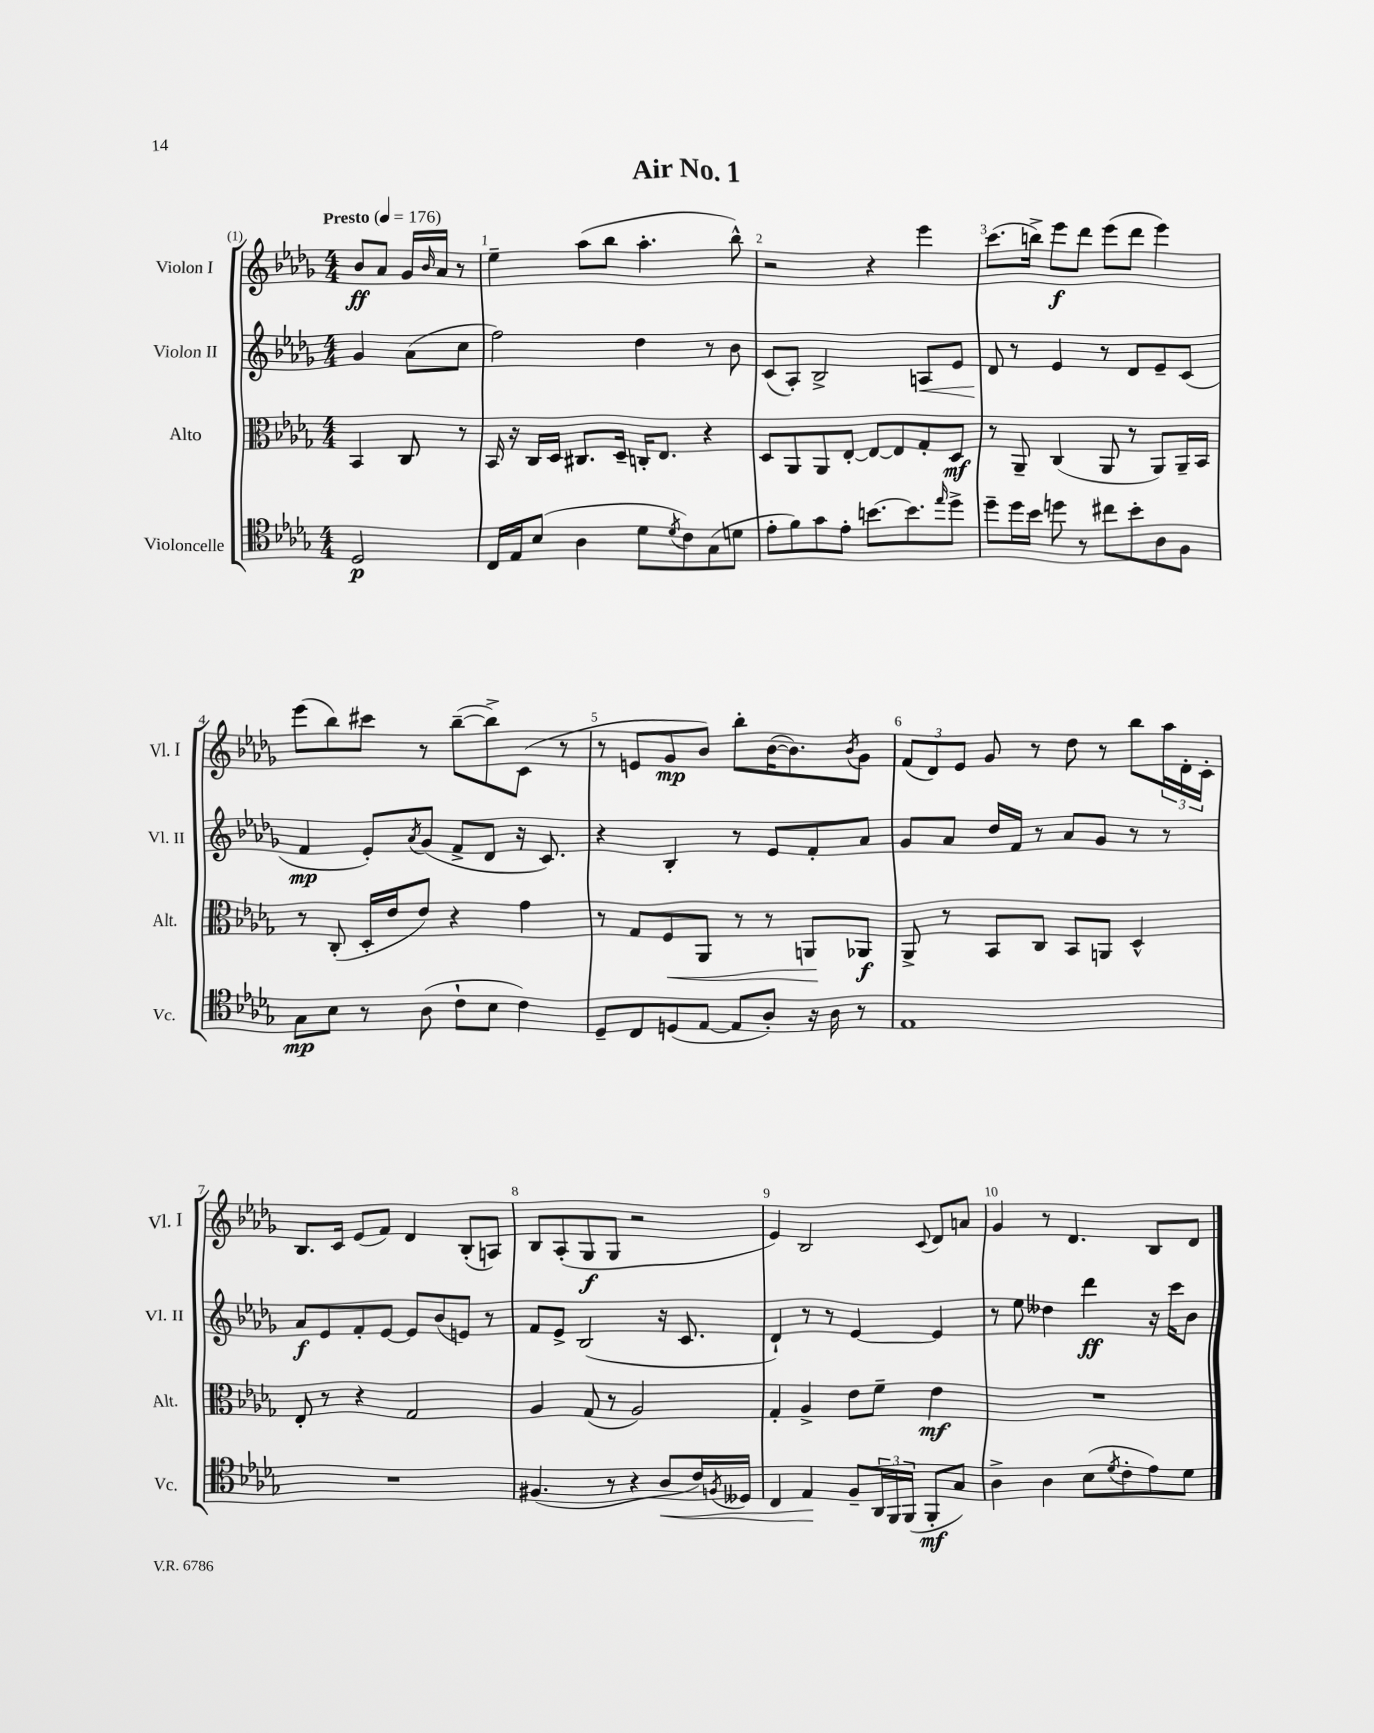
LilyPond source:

\header { title = "Air No. 1" }
<<
\new StaffGroup <<
\new Staff = "s0" \with { instrumentName = "Violon I" shortInstrumentName = "Vl. I" } {
    \clef treble \key des \major \numericTimeSignature \time 4/4 \partial 2 \tempo "Presto" 4 = 176
    bes'8\ff aes'8 ges'16 \grace { bes'16 } aes'16 r8 |
    ees''4-- aes''8( bes''8 aes''4.-. bes''8-^) |
    r2 r4 ees'''4 |
    c'''8.( b''16->) ees'''8\f des'''8 ees'''8( des'''8 ees'''4) |
    ees'''8( bes''8) cis'''8 r8 bes''8~--( bes''8->) c'8( r8 |
    r8 e'8 ges'8\mp bes'8) bes''8-. bes'16~( bes'8.) \acciaccatura { bes'8 } ges'8 |
    \tuplet 3/2 { f'8( des'8) ees'8 } ges'8 r8 des''8 r8 bes''8 \tuplet 3/2 { aes''16 des'16-. c'16-. } |
    bes8. c'16 ees'8( f'8) des'4 bes8-.( a8) |
    bes8 aes8-.( ges8\f ges8 r2 |
    ees'4) bes2 \appoggiatura { c'8 } des'8 a'8 |
    ges'4 r8 des'4. bes8 des'8 \bar "|." |
}
\new Staff = "s1" \with { instrumentName = "Violon II" shortInstrumentName = "Vl. II" } {
    \clef treble \key des \major \numericTimeSignature \time 4/4 \partial 2
    ges'4 aes'8( c''8 |
    f''2) des''4 r8 bes'8 |
    c'8( aes8-.) bes2-> a8\< ees'8 |
    des'8\! r8 ees'4 r8 des'8 ees'8-- c'8( |
    f'4\mp ees'8-.) \acciaccatura { aes'8 } ges'8( f'8-> des'8 r16 c'8.) |
    r4 bes4-. r8 ees'8 f'8-. aes'8 |
    ges'8 aes'8 des''16 f'16 r8 aes'8 ges'8 r8 r8 |
    aes'8\f ees'8 f'8-. ees'8~ ees'8 bes'8( e'8) r8 |
    f'8 ees'8-> bes2( r16 c'8. |
    des'4-!) r8 r8 ees'4~ ees'4 |
    r8 ees''8 deses''4 des'''4\ff r16 c'''16 bes'8 \bar "|." |
}
\new Staff = "s2" \with { instrumentName = "Alto" shortInstrumentName = "Alt." } {
    \clef alto \key des \major \numericTimeSignature \time 4/4 \partial 2
    bes,4 c8 r8 |
    bes,16 r16 c16 des16 cis8. des16-- c16-. ees8. r4 |
    des8 aes,8 aes,8 ees8~-. ees8~ ees8 ges8-. des8\mf |
    r8 aes,8-- c4( aes,8 r8 aes,8) aes,16-- bes,16 |
    r8 c8-.( des16-. ees'16 ees'8) r4 ges'4 |
    r8 ges8 f8\< aes,8 r8 r8 a,8\! aes,8\f |
    aes,8-> r8 bes,8 c8 bes,8 a,8 des4-^ |
    ees8-. r8 r4 ges2 |
    aes4 ges8( r8 aes2) |
    ges4-. aes4-> ees'8 f'8-- ees'4\mf |
    R1 \bar "|." |
}
\new Staff = "s3" \with { instrumentName = "Violoncelle" shortInstrumentName = "Vc." } {
    \clef tenor \key des \major \numericTimeSignature \time 4/4 \partial 2
    des2\p |
    c16 ees16 bes8( aes4 des'8 \acciaccatura { des'8 } c'8) ges8( d'8 |
    ees'8-. f'8) ges'8 ees'8-. b'8.~ b'8. \grace { ees''16 } des''8-> |
    des''8-- des''16 bes'16 d''8 r8 cis''8 bes'8-. aes8 f8 |
    ges8\mp bes8 r8 aes8( c'8-! bes8 c'4) |
    des8-- c8 d8( ees8~ ees8 aes8-.) r16 aes16 r8 |
    ees1 |
    R1 |
    fis4.( r8 r4 aes8\< c'16) \acciaccatura { f8 } deses16 |
    c4 ees4\! f8-- \tuplet 3/2 { aes,16 f,16 f,16( } f,8-.\mf ges8) |
    aes4-> aes4 bes8( \acciaccatura { des'8 } c'8-. ees'8) des'8 \bar "|." |
}
>>
>>
\layout { \context { \Score \override BarNumber.break-visibility = ##(#f #t #t) barNumberVisibility = #all-bar-numbers-visible } }
